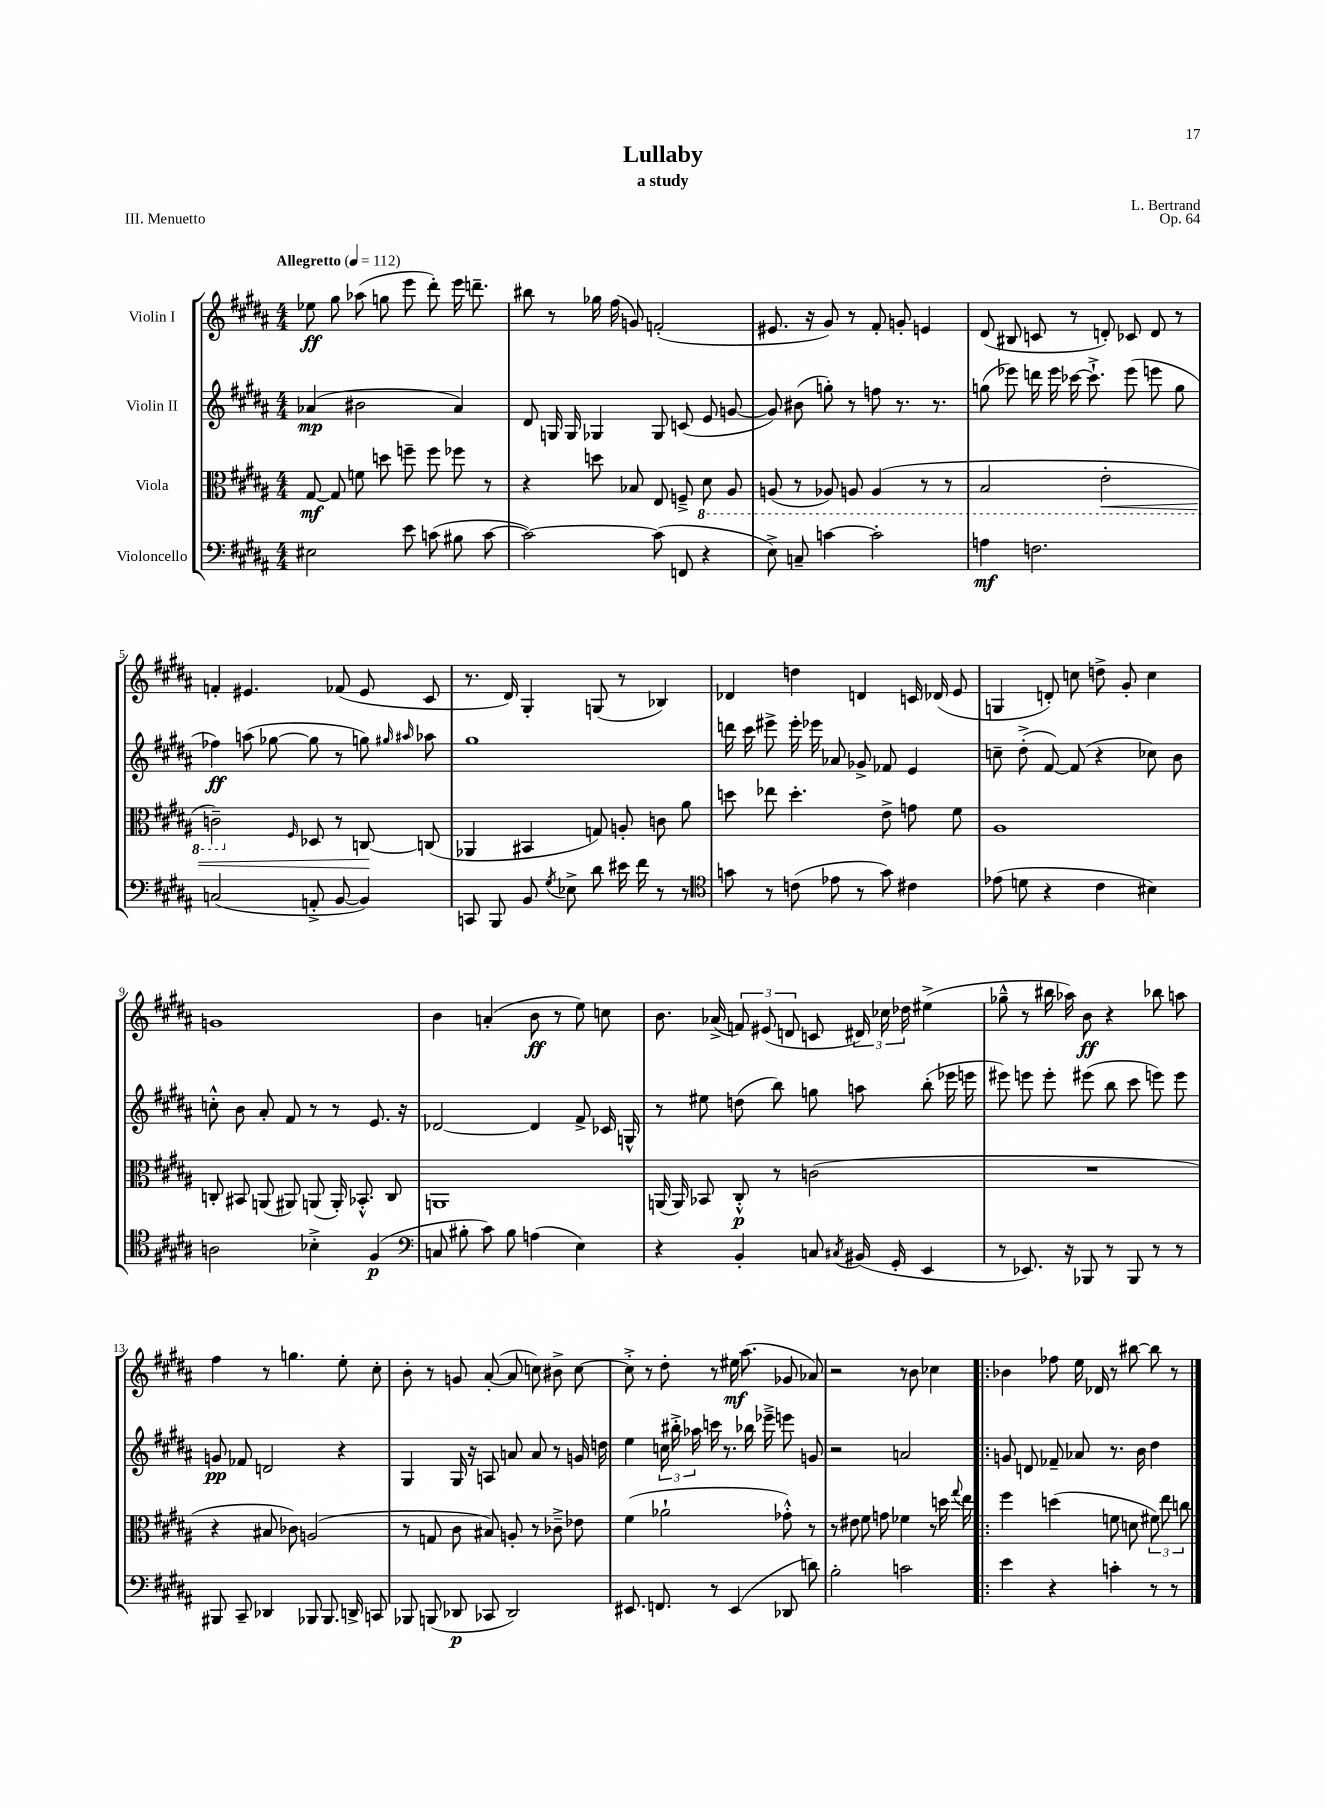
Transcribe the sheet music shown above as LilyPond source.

\header { title = "Lullaby" composer = "L. Bertrand" subtitle = "a study" opus = "Op. 64" piece = "III. Menuetto" }
<<
\new StaffGroup <<
\new Staff = "s0" \with { instrumentName = "Violin I" } {
    \clef treble \key b \major \numericTimeSignature \time 4/4 \tempo "Allegretto" 4 = 112
    \autoBeamOff ees''8\ff gis''8 aes''8( g''8 e'''8 dis'''8-.) e'''16 d'''8.-- |
    bis''8 r8 ges''16 fis''16( g'8) f'2-.( |
    eis'8. r16 gis'8) r8 fis'8-. g'8-. e'4 |
    dis'8( bis8 c'8 r8 d'8-.) ces'8 d'8 r8 |
    f'4-. eis'4. fes'8( eis'8 cis'8 |
    r8. dis'16) gis4-. g8( r8 bes4) |
    des'4 d''4 d'4 c'16 des'16( e'8 |
    g4 d'8-.) c''8 d''8-> gis'8-. c''4 |
    g'1 |
    b'4 a'4-.( b'8\ff r8 e''8) c''8 |
    b'8. aes'16->( \tuplet 3/2 { f'8) eis'8( d'8 } c'8 \tuplet 3/2 { dis'16) ces''16 des''16 } eis''4->( |
    ges''8---^ r8 bis''16 aes''16) b'8\ff r4 bes''8 a''8 |
    fis''4 r8 g''4. e''8-. cis''8-. |
    b'8-. r8 g'8 ais'8~-.( ais'8 c''8) bis'8-> c''8~ |
    c''8-.-> r8 dis''8-. r8 eis''16\mf ais''8.( ges'8 aes'8) |
    r2 r8 b'8 ces''4 |
    \bar ".|:" bes'4 fes''8 e''16 des'16 r8 bis''8~ bis''8 r8 \bar "|." |
}
\new Staff = "s1" \with { instrumentName = "Violin II" } {
    \clef treble \key b \major \numericTimeSignature \time 4/4
    \autoBeamOff aes'4\mp( bis'2 aes'4) |
    dis'8 g16 g16 ges4 ges8 c'8( e'8 g'8~ |
    g'8) bis'8( g''8-.) r8 f''8 r8. r8. |
    g''8( ees'''8) d'''16 ees'''16 ces'''16~ ces'''8.-!-> ees'''8( e'''8 g''8 |
    fes''4\ff) a''8( ges''8~ ges''8 r8 g''8) \grace { gis''16 ais''16 } aes''8 |
    gis''1 |
    d'''16 cis'''16 eis'''8-> eis'''16-. ees'''16 aes'8 ges'8-> fes'8 e'4 |
    c''8-- dis''8-.->( fis'8~) fis'8( r4 ces''8) b'8 |
    c''8-.-^ b'8 ais'8-. fis'8 r8 r8 e'8. r16 |
    des'2~ des'4 fis'8-> ces'16 g16-^ |
    r8 eis''8 d''8( b''8) g''8 a''8 b''8-.( ees'''16 e'''16 |
    eis'''8) e'''8 e'''8-. eis'''8( b''8 cis'''8 e'''8) e'''8 |
    g'8\pp fes'8 d'2 r4 |
    gis4 gis16 r16 a8 a'8 a'8 r8 g'16 d''16 |
    e''4 \tuplet 3/2 { c''16 bis''16-.-> aes''16 } c'''16 r8. bes''16 ees'''16---> e'''8 g'8 |
    r2 a'2 |
    \bar ".|:" g'8 d'8 fes'8-- aes'8 r8. b'16 dis''4 \bar "|." |
}
\new Staff = "s2" \with { instrumentName = "Viola" } {
    \clef alto \key b \major \numericTimeSignature \time 4/4
    \autoBeamOff gis8~\mf gis8 f'8 d''8 f''8-- f''8 fes''8 r8 |
    r4 d''8 bes8 e8 f8---> \ottava #-1 dis8 ais,8 |
    a,8( r8 aes,8) a,8 a,4( r8 r8 |
    b,2 e2-.\< |
    c2--) \ottava #0 \grace { fis16 } des8 r8 c!8~\! c!8( |
    aes,4 bis,4 g8) a8-. c'8 ais'8 |
    d''8 ees''8 d''4.-. e'8-> g'8 fis'8 |
    ais1 |
    c8-. bis,8 a,8( ais,8) a,8( a,16-.) bes,8.-.-^ c8 |
    a,1 |
    a,16( a,16) bes,8 cis8-.-^\p r8 c'2( |
    R1 |
    r4 bis8 ces'8) a2( |
    r8 g8 cis'8 bis8) a8-. r8 ces'8---> ees'8 |
    fis'4( aes'2-! ges'8-.-^) r8 |
    r8 eis'8 fis'8 g'8 fes'4 r8 d''16 \appoggiatura { gis''8 } e''16 |
    \bar ".|:" fis''4 d''4( f'8 d'8 \tuplet 3/2 { fis'8) e''8 c''8 } \bar "|." |
}
\new Staff = "s3" \with { instrumentName = "Violoncello" } {
    \clef bass \key b \major \numericTimeSignature \time 4/4
    \autoBeamOff eis2 e'8 c'8( bis8 c'8~ |
    c'2~) c'8( f,8 r4 |
    e8->) c8-- c'4~ c'2-. |
    a4\mf f2. |
    c2( a,8-.-> b,8~ b,4) |
    c,8 b,,8 b,8 \acciaccatura { gis8 } ees8-> dis'8 eis'16 fis'16 r8 r8 |
    \clef tenor g'8 r8 c'8( ees'8 r8 g'8) cis'4 |
    ees'8( d'8 r4 cis'4 bis4) |
    a2 bes4-.-> fis4\p( |
    \clef bass c8 bis8-. cis'8) bis8 a4( e4) |
    r4 b,4-. c8 \acciaccatura { cis8 } bis,16( gis,16-. e,4 |
    r8 ees,8.) r16 bes,,8 r8 bes,,8 r8 r8 |
    bis,,8 cis,8-- des,4 bes,,8 bes,,8. d,16-> c,8 |
    bes,,8 b,,8( des,8\p ces,8 des,2) |
    eis,8. f,8. r8 eis,4( des,8 d'8) |
    b2-. c'2 |
    \bar ".|:" e'4 r4 c'4-. r8 r8 \bar "|." |
}
>>
>>
